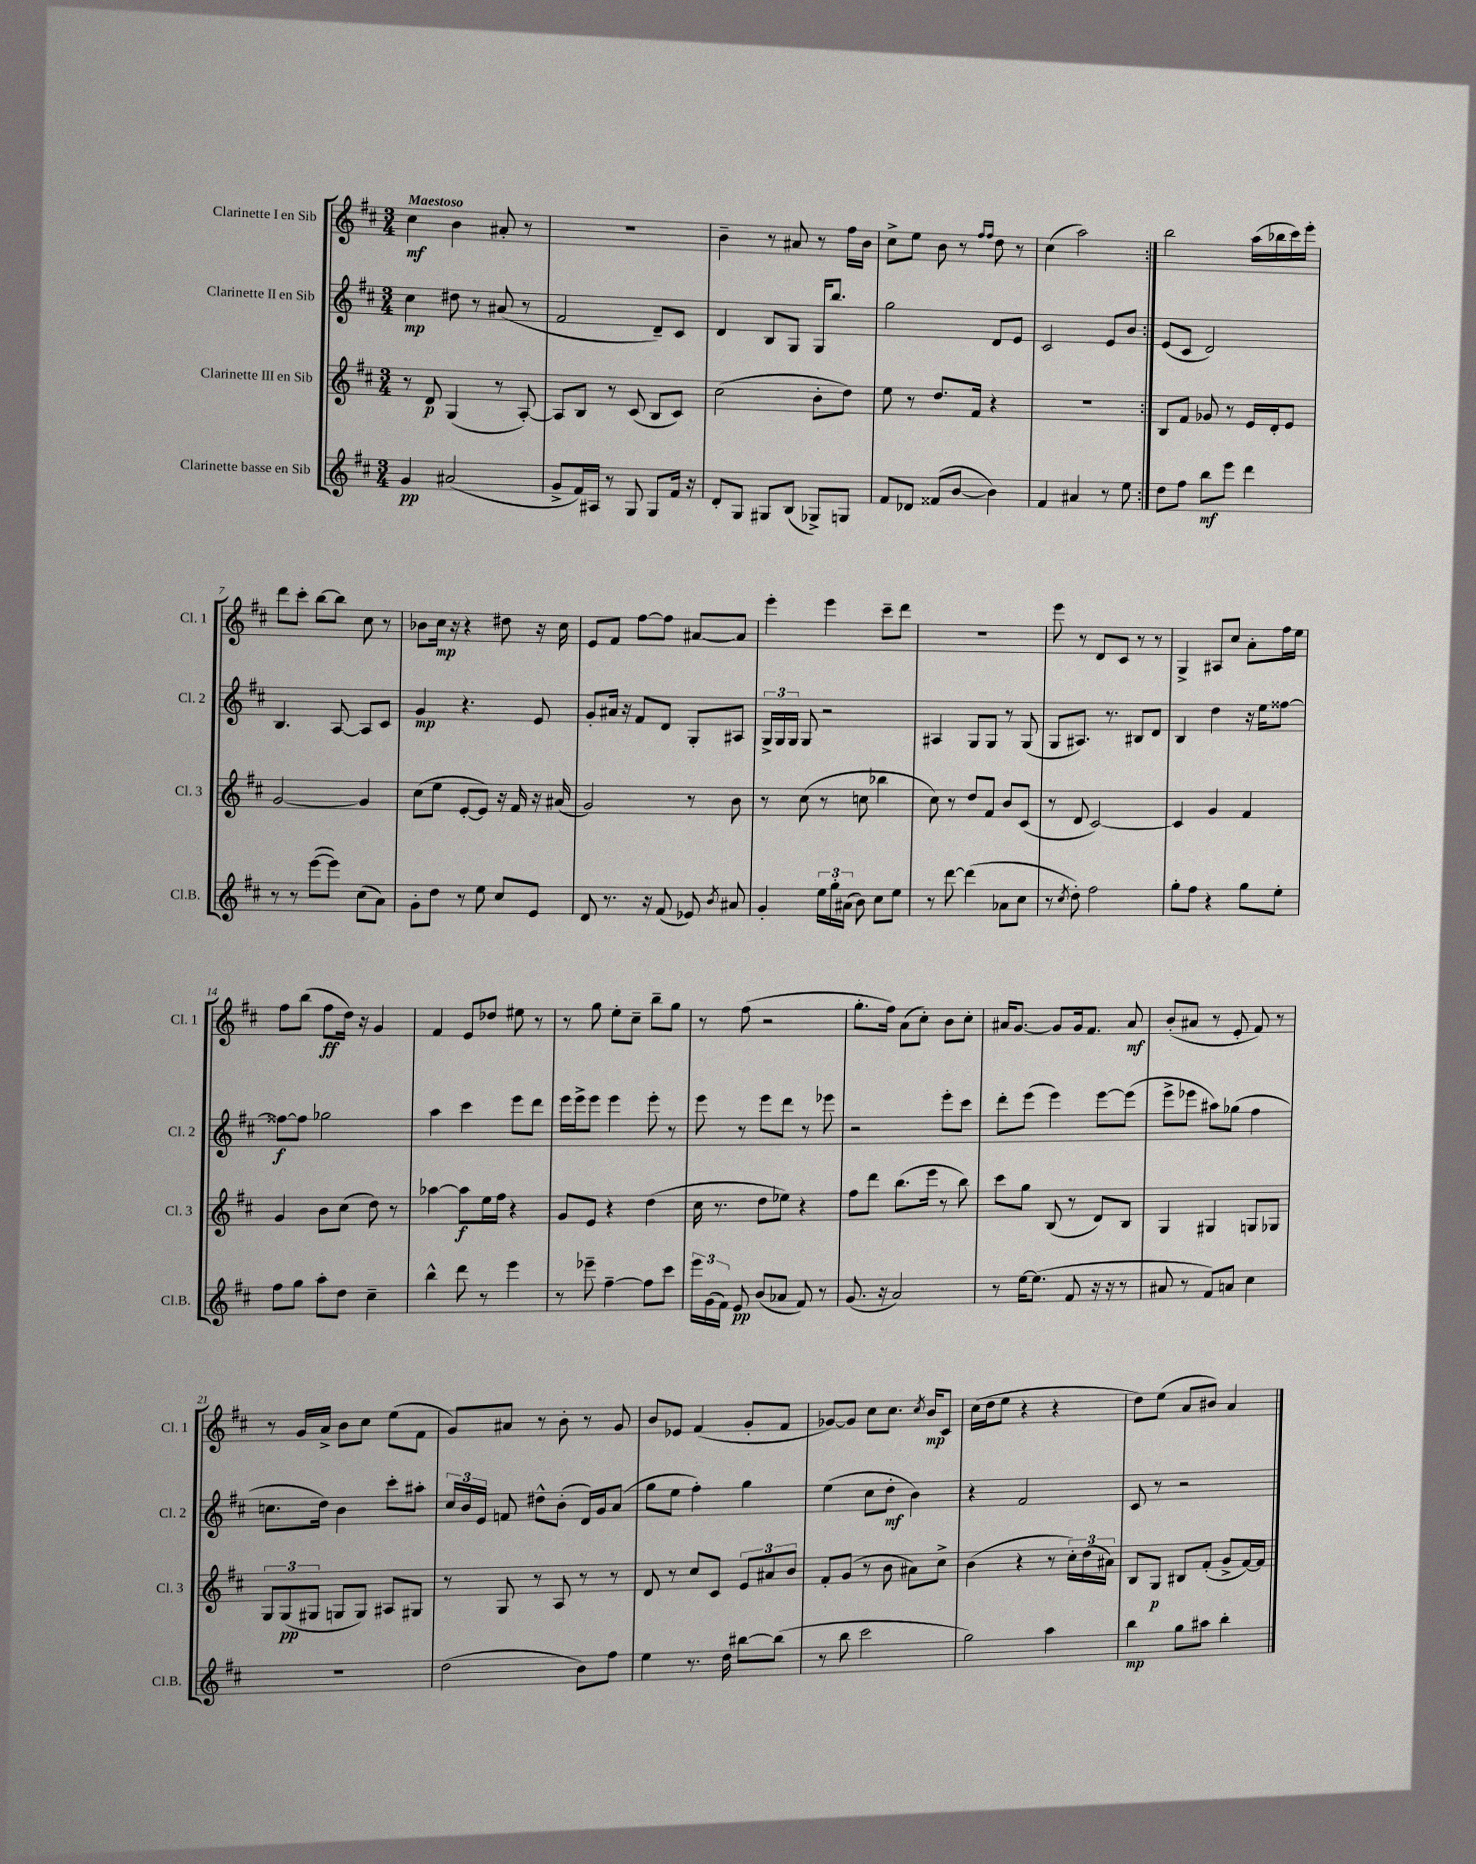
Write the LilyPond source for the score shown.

<<
\new StaffGroup <<
\new Staff = "s0" \with { instrumentName = "Clarinette I en Sib" shortInstrumentName = "Cl. 1" } {
    \clef treble \key d \major \numericTimeSignature \time 3/4 \tempo "Maestoso"
    \autoBeamOff \repeat volta 2 { cis''4\mf b'4 ais'8-. r8 |
    R2. |
    b'4-- r8 ais'8 r8 fis''16[ b'16] |
    cis''8[-> e''8] b'8 r8 \grace { fis''16[ fis''16] } d''8 r8 |
    cis''4( a''2) | }
    b''2 a''16[( bes''16 cis'''16) e'''16]-. |
    d'''8[ cis'''8]-. b''8[~ b''8] cis''8 r8 |
    bes'8[ cis''16]\mp r16 r4 dis''8 r16 cis''16 |
    e'8[ fis'8] fis''8[~ fis''8] ais'8[~ ais'8] |
    e'''4-. e'''4 cis'''8[-- d'''8] |
    R2. |
    e'''8 r8 d'8[ cis'8] r8 r8 |
    g4-> ais8[ cis''8] a'8[-. fis''16 e''16] |
    fis''8[ b''8]( fis''8[\ff d''16]) r16 g'4 |
    fis'4 e'8[ des''8] eis''8 r8 |
    r8 g''8 e''8[-. cis''8]-- b''8[-- g''8] |
    r8 fis''8( r2 |
    g''8.[-. fis''16]) a'8[( cis''8]-.) b'8[ cis''8]-. |
    ais'16[ g'8.]~ g'8[ g'16 fis'8.] ais'8\mf |
    b'8[-.( ais'8] r8 e'8-. fis'8) r8 |
    r8 g'16[ a'16]-> b'8[ cis''8] e''8[( fis'8] |
    g'8[) ais'8] r8 b'8-. r8 g'8 |
    b'8[ ees'8] fis'4( g'8[-. fis'8] |
    ges'8[~) ges'8] cis''8[ cis''8.] \acciaccatura { cis''8 } b'16[\mp cis'8] |
    cis''16[( d''16 e''8] r4 r4 |
    d''8[) e''8]( a'8[ bis'8]) a'4 \bar "|." |
}
\new Staff = "s1" \with { instrumentName = "Clarinette II en Sib" shortInstrumentName = "Cl. 2" } {
    \clef treble \key d \major \numericTimeSignature \time 3/4
    \autoBeamOff \repeat volta 2 { cis''4\mp dis''8 r8 ais'8( r8 |
    fis'2 d'8[--) cis'8] |
    d'4 b8[ g8] g16[ b''8.] |
    g''2 d'8[ e'8] |
    cis'2 e'8[ b'8] | }
    e'8[( cis'8] d'2) |
    b4. a8~ a8[ cis'8] |
    g'4\mp r4. e'8 |
    g'8[-. ais'16] r16 fis'8[ d'8] g8[-. ais8] |
    \tuplet 3/2 { g16[-> g16 g16] } g8 r2 |
    ais4 g8[ g8] r8 g8( |
    g8[ ais8.]) r8. bis8[ d'8] |
    b4 d''4 r16 e''16[ fisis''8]~ |
    fisis''8[~\f fisis''8] ges''2 |
    a''4 cis'''4 e'''8[ d'''8] |
    e'''16[ e'''16-> e'''8] e'''4 e'''8-. r8 |
    e'''8 r8 e'''8[ d'''8] r8 ees'''8 |
    r2 e'''8[-. cis'''8] |
    d'''8[-. e'''8]( e'''4) e'''8[~ e'''8]( |
    e'''8[-> ees'''8] ais''8[) ges''8]( fis''4 |
    c''8.[ d''16]) b'4 cis'''8[-. ais''8]-. |
    \tuplet 3/2 { cis''16[ b'16 e'16] } f'8 dis''8[-^ b'8]-.( d'16[) g'16 a'8]( |
    g''8[ e''8] fis''4-.) g''4 |
    e''4( cis''8[ d''8]-.\mf b'4) |
    r4 fis'2 |
    cis'8 r8 r2 \bar "|." |
}
\new Staff = "s2" \with { instrumentName = "Clarinette III en Sib" shortInstrumentName = "Cl. 3" } {
    \clef treble \key d \major \numericTimeSignature \time 3/4
    \autoBeamOff \repeat volta 2 { r8 d'8\p g4( r8 a8~-.) |
    a8[ b8] r8 cis'8( b8[ cis'8]) |
    cis''2( b'8[-. d''8]) |
    e''8 r8 d''8.[ fis'16] r4 |
    R2. | }
    b8[ fis'8] ges'8 r8 e'16[ d'16-. e'8] |
    g'2~ g'4 |
    cis''8[( e''8] e'8[~-. e'8]) r16 fis'16 r16 ais'16( |
    g'2) r8 b'8 |
    r8 cis''8( r8 c''8 bes''4 |
    cis''8) r8 d''8[ fis'8] b'8[ cis'8]( |
    r8 d'8 cis'2~) |
    cis'4 g'4 fis'4 |
    g'4 b'8[ cis''8]( d''8) r8 |
    aes''4~ aes''8[\f e''16 fis''16] r4 |
    g'8[ e'8] r4 d''4( |
    cis''16 r8. d''8[ ees''8]) r4 |
    fis''8[ d'''8] b''8.[( e'''16] r8 b''8) |
    cis'''8[ g''8] b8( r8 d'8[) b8] |
    g4 gis4 g8[ ges8] |
    \tuplet 3/2 { g8[ g8\pp( gis8] } g8[ g8]) ais8[ gis8] |
    r8 g8 r8 a8 r8 r8 |
    d'8 r8 cis''8[ cis'8] \tuplet 3/2 { e'8[ ais'8 b'8] } |
    fis'8[-. g'8]( r8 b'8 ais'8[) cis''8]-> |
    b'4( r4 r8 \tuplet 3/2 { cis''16[-.) d''16( ais'16]) } |
    b8[ g8]\p bis8[ fis'8]-.( g'8[-> fis'16~) fis'16] \bar "|." |
}
\new Staff = "s3" \with { instrumentName = "Clarinette basse en Sib" shortInstrumentName = "Cl.B." } {
    \clef treble \key d \major \numericTimeSignature \time 3/4
    \autoBeamOff \repeat volta 2 { g'4\pp ais'2( |
    g'8[-> fis'16) ais16] r8 g8 g8[ fis'16] r16 |
    d'8[-. g8] gis8[ b8]( ges8[->) g8] |
    fis'8[ des'8] fisis'8[( b'8]~ b'4) |
    fis'4 ais'4 r8 e''8 | }
    d''8[ fis''8] b''8[\mf e'''8] d'''4 |
    r8 r8 e'''8[~( e'''8]) cis''8[( a'8]) |
    g'8[-. d''8] r8 e''8 cis''8[ e'8] |
    d'8 r8. r16 fis'8( ees'8) \acciaccatura { b'8 } ais'8 |
    g'4-. \tuplet 3/2 { e''16[ g''16-. ais'16]( } b'8) cis''8[ e''8] |
    r8 d'''8~ d'''4( aes'8[ cis''8] |
    r8 \acciaccatura { cis''8 } d''8-.) fis''2 |
    g''8[-. fis''8] r4 g''8[ e''8]-. |
    fis''8[ g''8] a''8[-. d''8] cis''4-- |
    b''4-^ d'''8 r8 e'''4 |
    r8 ees'''8-- fis''4~-- fis''8[ cis'''8] |
    \tuplet 3/2 { e'''16[ g'16( fis'16]) } e'8\pp b'8[( aes'8] fis'8) r8 |
    g'8.( r16 a'2) |
    r8 e''16[~ e''8.]( fis'8 r16 r16 r8 |
    ais'8 r8 fis'8[) a'8] cis''4 |
    R2. |
    d''2( b'8[) fis''8] |
    e''4 r8. d''16 bis''8[~ bis''8]( |
    r8 b''8 cis'''2 |
    g''2) a''4 |
    b''4\mp g''8[ ais''8] b''4-. \bar "|." |
}
>>
>>
